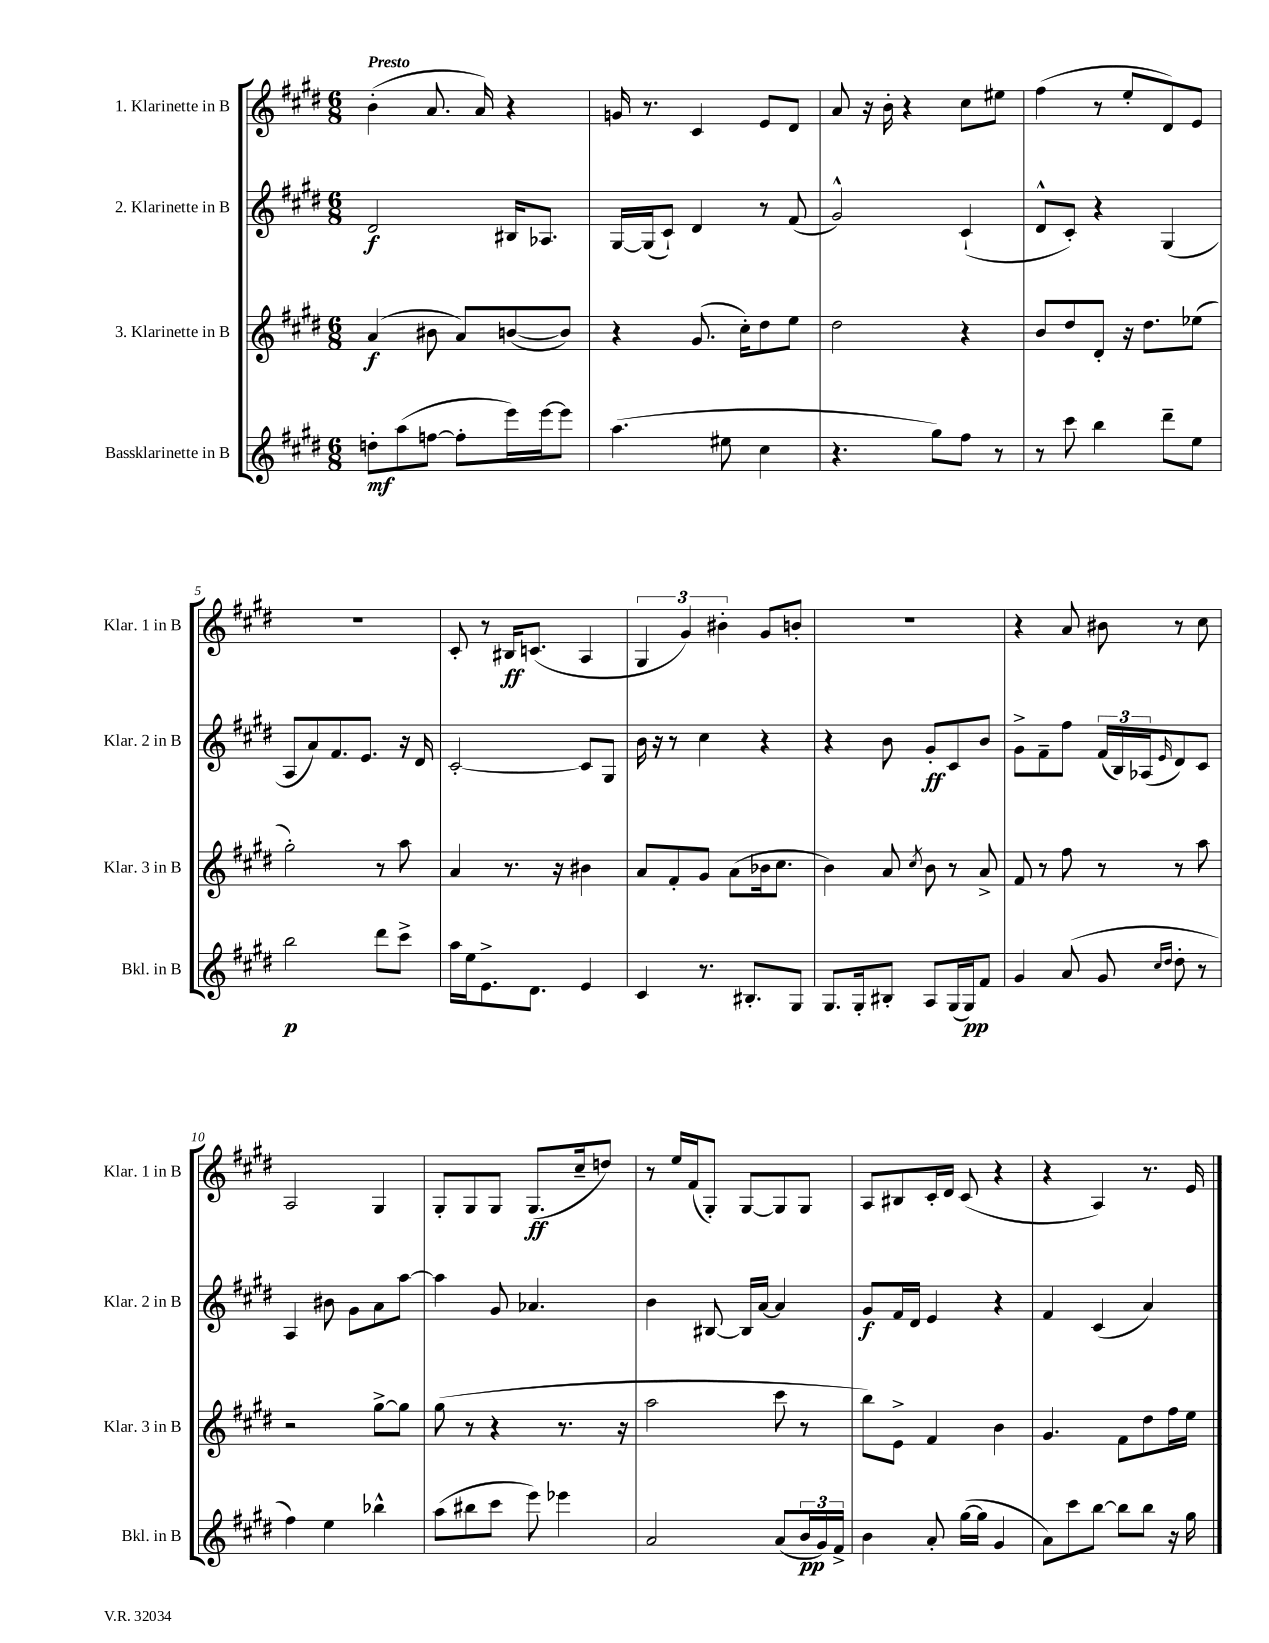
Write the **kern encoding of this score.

**kern	**kern	**kern	**kern
*staff4	*staff3	*staff2	*staff1
*clefG2	*clefG2	*clefG2	*clefG2
*k[f#c#g#d#]	*k[f#c#g#d#]	*k[f#c#g#d#]	*k[f#c#g#d#]
*M6/8	*M6/8	*M6/8	*M6/8
8dd'\L	(4a/	2d#/	(4b'\
(8aa\	.	.	.
[8ff\J	8b#\	.	8.a/
8ff'\]L	8a/L)	.	.
.	.	.	16a/)
16eee\L)	([8b/	16B#/LK	4r
[16eee\J	.	8.A-/J	.
8eee\]J	8b/]J)	.	.
=	=	=	=
(4.aa\	4r	[16G#/LL	16g/
.	.	(16G#/]J	8.r
.	.	8c#`/J)	.
.	(8.g#/	4d#/	4c#/
8ee#\	.	.	.
.	16cc#'\LK)	.	.
4cc#\	8dd#\	8r	8e/L
.	8ee\J	(8f#/	8d#/J
=	=	=	=
4.r	2dd#\	2g#^^/)	8a/
.	.	.	16r
.	.	.	16b'\
.	.	.	4r
8gg#\L)	.	.	.
8ff#\J	4r	(4c#`/	8cc#\L
8r	.	.	8ee#\J
=	=	=	=
8r	8b/L	8d#^^/L	(4ff#\
8ccc#\	8dd#/	8c#'/J)	.
4bb\	8d#'/J	4r	8r
.	16r	.	8ee'/L
.	8.dd#\L	.	.
8ddd#~\L	.	(4G#/	8d#/)
8ee\J	(8ee-\J	.	8e/J
=	=	=	=
2bb\	2gg#'\)	8A/L	2.r
.	.	8a/)	.
.	.	8.f#/	.
.	.	8.e/J	.
8ddd#\L	8r	.	.
8ccc#^\J	8aa\	16r	.
.	.	16d#/	.
=	=	=	=
16aa\LL	4a/	[2c#'/	8c#'/
16ee\J	.	.	.
8.e^\	.	.	8r
.	8.r	.	16B#/LK
8.d#\J	.	.	(8.c/J
.	16r	.	.
4e/	4b#\	8c#/]L	4A/
.	.	8G#/J	.
=	=	=	=
4c#/	8a/L	16b\	6G#/
.	.	16r	.
.	8f#'/	8r	.
.	.	.	6g#/)
8.r	8g#/J	4cc#\	.
.	.	.	6b#'\
.	(8a\L	.	.
8.B#'/L	.	.	.
.	16b-\k	4r	8g#/L
.	8.cc#\J	.	.
8G#/J	.	.	8b'/J
=	=	=	=
8.G#/L	4b\)	4r	2.r
16G#'/k	.	.	.
8B#'/J	8a/	8b\	.
.	8qcc#/	.	.
8A/L	8b\	8g#'/L	.
(16G#/L	8r	8c#/	.
16G#/J)	.	.	.
8f#/J	8a^/	8b/J	.
=	=	=	=
4g#/	8f#/	8g#^\L	4r
.	8r	8f#~\	.
(8a/	8ff#\	8ff#\J	8a/
8g#/	8r	(24f#/LL	8b#\
.	.	24B/)	.
.	.	(24A-/J	.
16qqcc#/LL	.	.	.
16qqdd#/JJ	.	16qqe/	.
8dd#'\	8r	8d#/)	8r
8r	8aa\	8c#/J	8cc#\
=	=	=	=
4ff#\)	2r	4A/	2A/
4ee\	.	8b#\	.
.	.	8g#\L	.
4bb-^^\	[8gg#^\L	8a\	4G#/
.	8gg#\]J	[8aa\J	.
=	=	=	=
(8aa\L	(8gg#\	4aa\]	8G#'/L
8bb#\	8r	.	8G#/
8ccc#\J	4r	8g#/	8G#/J
8eee\)	.	4.a-/	(8.G#/L
4eee-\	8.r	.	.
.	.	.	16cc#~/k
.	.	.	8dd/J)
.	16r	.	.
=	=	=	=
2a/	2aa\	4b\	8r
.	.	.	16ee/LL
.	.	.	(16f#/J
.	.	[8B#/	8G#'/J)
.	.	16B#/]LL	[8G#/L
.	.	[16a/JJ	.
(8a/L	8ccc#\	4a/]	8G#/]
24b/L	8r	.	8G#/J
24g#/)	.	.	.
24f#^/JJ	.	.	.
=	=	=	=
4b\	8bb\L)	8g#/L	8A/L
.	8e^\J	16f#/L	8B#/
.	.	16d#/JJ	.
8a'/	4f#/	4e/	16c#'/L
.	.	.	16d#/JJ
([16gg#\LL	.	.	(8c#/
16gg#\]JJ	.	.	.
4g#/	4b\	4r	4r
=	=	=	=
8a\L)	4.g#/	4f#/	4r
8ccc#\	.	.	.
[8bb\J	.	(4c#/	4A/)
8bb\]L	8f#\L	.	.
8bb\J	8dd#\	4a/)	8.r
16r	16ff#\L	.	.
16gg#\	16ee\JJ	.	16e/
==	==	==	==
*-	*-	*-	*-
